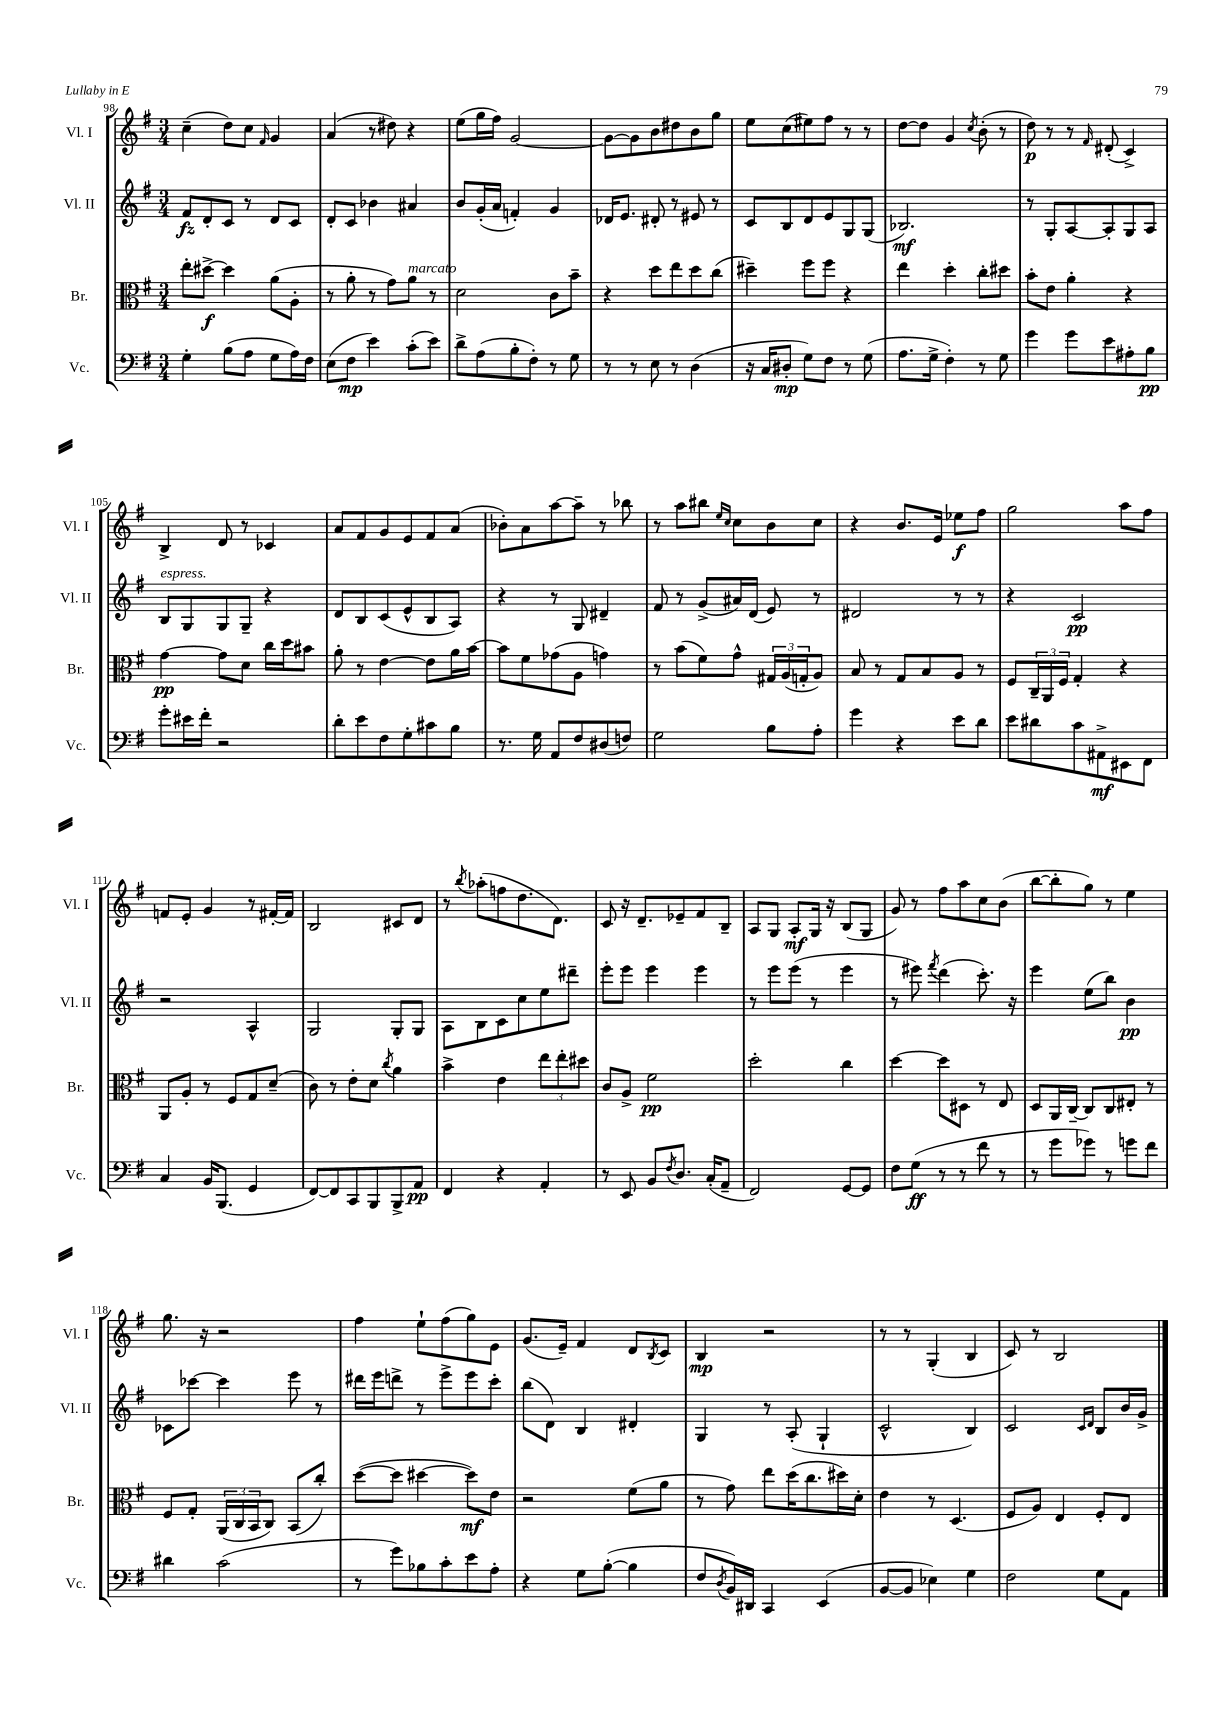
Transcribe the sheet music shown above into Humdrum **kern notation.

**kern	**dynam	**kern	**dynam	**kern	**dynam	**kern	**dynam
*part4	*part4	*part3	*part3	*part2	*part2	*part1	*part1
*staff4	*staff4	*staff3	*staff3	*staff2	*staff2	*staff1	*staff1
*I"Vc.	*	*I"Br.	*	*I"Vl. II	*	*I"Vl. I	*
*I'Vc.	*	*I'Br.	*	*I'Vl. II	*	*I'Vl. I	*
*clefF4	*	*clefC3	*	*clefG2	*	*clefG2	*
*k[f#]	*	*k[f#]	*	*k[f#]	*	*k[f#]	*
*M3/4	*	*M3/4	*	*M3/4	*	*M3/4	*
=98	=98	=98	=98	=98	=98	=98	=98
4G'\	.	8ee'\L	.	8f#/L	fz	(4cc~\	.
.	.	[8dd#X^\J	f	8d'/	.	.	.
(8B\L	.	4dd#\]	.	8c/J	.	8dd\L)	.
8A\J	.	.	.	8r	.	8cc\J	.
.	.	.	.	.	.	16qqf#/	.
8G\L	.	(8a\L	.	8d/L	.	4g/	.
16A\L)	.	8A'\J	.	8c/J	.	.	.
16F#\JJ	.	.	.	.	.	.	.
=99	=99	=99	=99	=99	=99	=99	=99
(8E\L	.	8r	.	8d'/L	.	(4a/	.
8F#\J	mp	8a'\	.	8c/J	.	.	.
4e\)	.	8r	.	4b-X\	.	8r	.
.	.	8g\L)	.	.	.	8dd#X\)	.
!	!	!LO:TX:a:i:t=marcato	!	!	!	!	!
(8c'\L	.	8a\J	.	4a#X/	.	4r	.
8e\J)	.	8r	.	.	.	.	.
=100	=100	=100	=100	=100	=100	=100	=100
8d^\L	.	2d\	.	8b/L	.	(8ee\L	.
(8A\	.	.	.	(16g'/L	.	16gg\L	.
.	.	.	.	16a/JJ	.	16ff#\JJ)	.
8B'\	.	.	.	4fn'/)	.	[2g/	.
8F#'\J)	.	.	.	.	.	.	.
8r	.	8c\L	.	4g/	.	.	.
8G\	.	8b~\J	.	.	.	.	.
=101	=101	=101	=101	=101	=101	=101	=101
8r	.	4r	.	16d-X/KL	.	8g\L_	.
.	.	.	.	8.e/J	.	.	.
8r	.	.	.	.	.	8g\]	.
8E\	.	8dd\L	.	8d#X'/	.	8b\	.
8r	.	8ee\	.	8r	.	8dd#X\	.
(4D\	.	8dd\	.	8e#X/	.	8b\	.
.	.	(8cc\J	.	8r	.	8gg\J	.
=102	=102	=102	=102	=102	=102	=102	=102
16r	.	4dd#X~\)	.	8c/L	.	8ee\L	.
16C/KL	.	.	.	.	.	.	.
8D#X'/J	mp	.	.	8B/	.	(8cc\	.
8G\L)	.	8ff#\L	.	8d/	.	8ee#X\)	.
8F#\J	.	8ff#\J	.	8e/	.	8ff#\J	.
8r	.	4r	.	8G/	.	8r	.
(8G\	.	.	.	(8G/J	.	8r	.
=103	=103	=103	=103	=103	=103	=103	=103
8.A\L	.	4ee\	.	2.B-X/)	mf	[8dd\L	.
.	.	.	.	.	.	8dd\J]	.
16G^\Jk	.	.	.	.	.	.	.
4F#'\)	.	4dd'\	.	.	.	4g/	.
.	.	.	.	.	.	8qcc/	.
8r	.	8cc'\L	.	.	.	(8b'\	.
8G\	.	8dd#X\J	.	.	.	8r	.
=104	=104	=104	=104	=104	=104	=104	=104
4g\	.	8b'\L	.	8r	.	8dd\)	p
.	.	8e\J	.	8G'/L	.	8r	.
8g\L	.	4a'\	.	[8A/	.	8r	.
.	.	.	.	.	.	16qqf#/	.
8e\	.	.	.	8A'/]	.	(8d#X'/	.
8A#X'\	.	4r	.	8G/	.	4c^/)	.
8B\J	pp	.	.	8A/J	.	.	.
!!LO:LB:g=z
=105	=105	=105	=105	=105	=105	=105	=105
!	!	!	!	!LO:TX:a:i:t=espress.	!	!	!
8g'\L	.	[4g\	pp	8B/L	.	4B^/	.
16e#X\L	.	.	.	8G/	.	.	.
16f#'\JJ	.	.	.	.	.	.	.
2r	.	8g\L]	.	8G/	.	8d/	.
.	.	8d\J	.	8G~/J	.	8r	.
.	.	16cc\LL	.	4r	.	4c-X/	.
.	.	16dd\J	.	.	.	.	.
.	.	8b#X\J	.	.	.	.	.
=106	=106	=106	=106	=106	=106	=106	=106
8d'\L	.	8a'\	.	8d/L	.	8a/L	.
8e\	.	8r	.	8B/	.	8f#/	.
8F#\	.	[4e\	.	(8c/	.	8g/	.
8G'\	.	.	.	8e^^/	.	8e/	.
8c#X\	.	8e\L]	.	8B/	.	8f#/	.
8B\J	.	16a\L	.	8A/J)	.	(8a/J	.
.	.	[16b\JJ	.	.	.	.	.
=107	=107	=107	=107	=107	=107	=107	=107
8.r	.	8b\L]	.	4r	.	8b-X'\L)	.
.	.	8f#\	.	.	.	8a\	.
16G\	.	.	.	.	.	.	.
8AA/L	.	(8g-X\	.	8r	.	[8aa\	.
8F#/	.	8A\J	.	8G/	.	8aa~\J]	.
(8D#X/	.	4gn\)	.	4d#X~/	.	8r	.
8Fn/J)	.	.	.	.	.	8bb-X\	.
=108	=108	=108	=108	=108	=108	=108	=108
2G\	.	8r	.	8f#/	.	8r	.
.	.	(8b\L	.	8r	.	8aa\L	.
.	.	8f#\)	.	(8g^/L	.	8bb#X\J	.
.	.	.	.	.	.	16qqee/LL	.
.	.	.	.	.	.	16qqcc/JJ	.
.	.	8g^^\J	.	16a#X/L)	.	8cc\L	.
.	.	.	.	(16d/JJ	.	.	.
8B\L	.	24G#X/LL	.	8e/)	.	8b\	.
.	.	(24A/	.	.	.	.	.
.	.	24Gn'/J	.	.	.	.	.
8A'\J	.	8A/J)	.	8r	.	8cc\J	.
=109	=109	=109	=109	=109	=109	=109	=109
4g\	.	8B/	.	2d#X/	.	4r	.
.	.	8r	.	.	.	.	.
4r	.	8G/L	.	.	.	8.b/L	.
.	.	8B/	.	.	.	.	.
.	.	.	.	.	.	16e/Jk	.
8e\L	.	8A/J	.	8r	.	8ee-X\L	f
8d\J	.	8r	.	8r	.	8ff#\J	.
=110	=110	=110	=110	=110	=110	=110	=110
8e\L	.	8F#/L	.	4r	.	2gg\	.
8d#X\	.	24C~/L	.	.	.	.	.
.	.	24AA/	.	.	.	.	.
.	.	24F#/JJ	.	.	.	.	.
8c\	.	4G'/	.	2c/	pp	.	.
8AA#X^\	mf	.	.	.	.	.	.
8EE#X\	.	4r	.	.	.	8aa\L	.
8FF#\J	.	.	.	.	.	8ff#\J	.
!!LO:LB:g=z
=111	=111	=111	=111	=111	=111	=111	=111
4C/	.	8AA/L	.	2r	.	8fn/L	.
.	.	8A'/J	.	.	.	8e'/J	.
16BB/KL	.	8r	.	.	.	4g/	.
(8.BBB/J	.	.	.	.	.	.	.
.	.	8F#/L	.	.	.	.	.
4GG/	.	8G/	.	4A^^/	.	8r	.
.	.	(8d~/J	.	.	.	[16f#X'/LL	.
.	.	.	.	.	.	16f#/JJ]	.
=112	=112	=112	=112	=112	=112	=112	=112
[8FF#/L)	.	8c\)	.	2G/	.	2B/	.
8FF#/]	.	8r	.	.	.	.	.
8CC/	.	8e'\L	.	.	.	.	.
8BBB/	.	8d\J	.	.	.	.	.
.	.	8qcc/	.	.	.	.	.
8BBB^/	.	4a\	.	8G'/L	.	8c#X/L	.
8AA/J	pp	.	.	8G/J	.	8d/J	.
=113	=113	=113	=113	=113	=113	=113	=113
4FF#/	.	4b^\	.	8A\L	.	8r	.
.	.	.	.	.	.	8qbb/	.
.	.	.	.	8B\	.	(8aa-X'\L	.
4r	.	4e\	.	8c\	.	8ffn\	.
.	.	.	.	8cc\	.	8.dd\	.
4AA'/	.	12ee\L	.	8ee\	.	.	.
.	.	.	.	.	.	8.d\J)	.
.	.	12ee'\	.	.	.	.	.
.	.	.	.	8ddd#X~\J	.	.	.
.	.	12dd#X\J	.	.	.	.	.
=114	=114	=114	=114	=114	=114	=114	=114
8r	.	8c/L	.	8eee'\L	.	8c/	.
8EE/	.	8A^/J	.	8eee\J	.	16r	.
.	.	.	.	.	.	8.d~/L	.
8BB/L	.	2f#\	pp	4eee\	.	.	.
8qF#/	.	.	.	.	.	.	.
8.D/J	.	.	.	.	.	8e-X~/	.
.	.	.	.	4eee\	.	8f#/	.
(16C'/KL	.	.	.	.	.	.	.
8AA~/J	.	.	.	.	.	8B~/J	.
=115	=115	=115	=115	=115	=115	=115	=115
2FF#/)	.	2dd'\	.	8r	.	8A/L	.
.	.	.	.	8eee\L	.	8G/J	.
.	.	.	.	(8eee\J	.	8A'/L	mf
.	.	.	.	8r	.	16G/Jk	.
.	.	.	.	.	.	16r	.
[8GG/L	.	4cc\	.	4eee\	.	(8B/L	.
8GG/J]	.	.	.	.	.	8G/J	.
=116	=116	=116	=116	=116	=116	=116	=116
8F#\L	.	[4dd\	.	8r	.	8g/)	.
(8G\J	ff	.	.	8eee#X\)	.	8r	.
.	.	.	.	8qfff#/	.	.	.
8r	.	8dd\L]	.	(4ddd\	.	8ff#\L	.
8r	.	8D#X\J	.	.	.	8aa\	.
8f#\	.	8r	.	8.ccc'\)	.	8cc\	.
8r	.	8E/	.	.	.	(8b\J	.
.	.	.	.	16r	.	.	.
=117	=117	=117	=117	=117	=117	=117	=117
8r	.	8D/L	.	4eee\	.	[8bb\L	.
8g\L	.	16AA/L	.	.	.	8bb'\]	.
.	.	[16C~/JJ	.	.	.	.	.
8g-X\J)	.	8C/L]	.	(8ee\L	.	8gg\J)	.
8r	.	8C/	.	8bb\J)	.	8r	.
8gn\L	.	8E#X'/J	.	4b\	pp	4ee\	.
8f#\J	.	8r	.	.	.	.	.
!!LO:LB:g=z
=118	=118	=118	=118	=118	=118	=118	=118
4d#X\	.	8F#/L	.	8c-X\L	.	8.gg\	.
.	.	8G'/J	.	[8ccc-X\J	.	.	.
.	.	.	.	.	.	16r	.
(2c\	.	(24AA/LL	.	4ccc-\]	.	2r	.
.	.	24C/	.	.	.	.	.
.	.	24BB/J	.	.	.	.	.
.	.	8C/J)	.	.	.	.	.
.	.	(8BB/L	.	8eee\	.	.	.
.	.	8cc'/J)	.	8r	.	.	.
=119	=119	=119	=119	=119	=119	=119	=119
8r	.	([8dd\L	.	16ddd#X\LL	.	4ff#\	.
.	.	.	.	16eee\J	.	.	.
8g\L)	.	8dd\J]	.	8dddn^\J	.	.	.
8B-X\	.	[4dd#X\	.	8r	.	8ee`\L	.
8c'\	.	.	.	8eee^\L	.	(8ff#\	.
8e\	.	8dd#\L])	mf	8eee\	.	8gg\)	.
8A'\J	.	8e\J	.	8ccc'\J	.	8e\J	.
=120	=120	=120	=120	=120	=120	=120	=120
4r	.	2r	.	(8bb\L	.	(8.g/L	.
.	.	.	.	8d\J)	.	.	.
.	.	.	.	.	.	16e~/Jk)	.
8G\L	.	.	.	4B/	.	4f#/	.
([8B'\J	.	.	.	.	.	.	.
4B\]	.	(8f#\L	.	4d#X'/	.	8d/L	.
.	.	.	.	.	.	8qB/	.
.	.	8a\J	.	.	.	8c/J	.
=121	=121	=121	=121	=121	=121	=121	=121
8F#/L	.	8r	.	4G/	.	4B/	mp
8qD/	.	.	.	.	.	.	.
16BB/L)	.	8g\)	.	.	.	.	.
16DD#X/JJ	.	.	.	.	.	.	.
4CC/	.	8ee\L	.	8r	.	2r	.
.	.	(16dd\K	.	(8A'/	.	.	.
.	.	8.cc\	.	.	.	.	.
(4EE/	.	.	.	4G`/	.	.	.
.	.	16dd#X\L)	.	.	.	.	.
.	.	16d'\JJ	.	.	.	.	.
=122	=122	=122	=122	=122	=122	=122	=122
[8BB/L	.	4e\	.	2c^^/	.	8r	.
8BB/J]	.	.	.	.	.	8r	.
4E-X\)	.	8r	.	.	.	(4G'/	.
.	.	(4.D/	.	.	.	.	.
4G\	.	.	.	4B/)	.	4B/	.
=123	=123	=123	=123	=123	=123	=123	=123
2F#\	.	8F#/L	.	2c/	.	8c/)	.
.	.	8A/J)	.	.	.	8r	.
.	.	4E/	.	.	.	2B/	.
.	.	.	.	16qqc/LL	.	.	.
.	.	.	.	16qqd/JJ	.	.	.
8G\L	.	8F#'/L	.	8B/L	.	.	.
8AA\J	.	8E/J	.	16b/L	.	.	.
.	.	.	.	16g^/JJ	.	.	.
==	==	==	==	==	==	==	==
*-	*-	*-	*-	*-	*-	*-	*-
